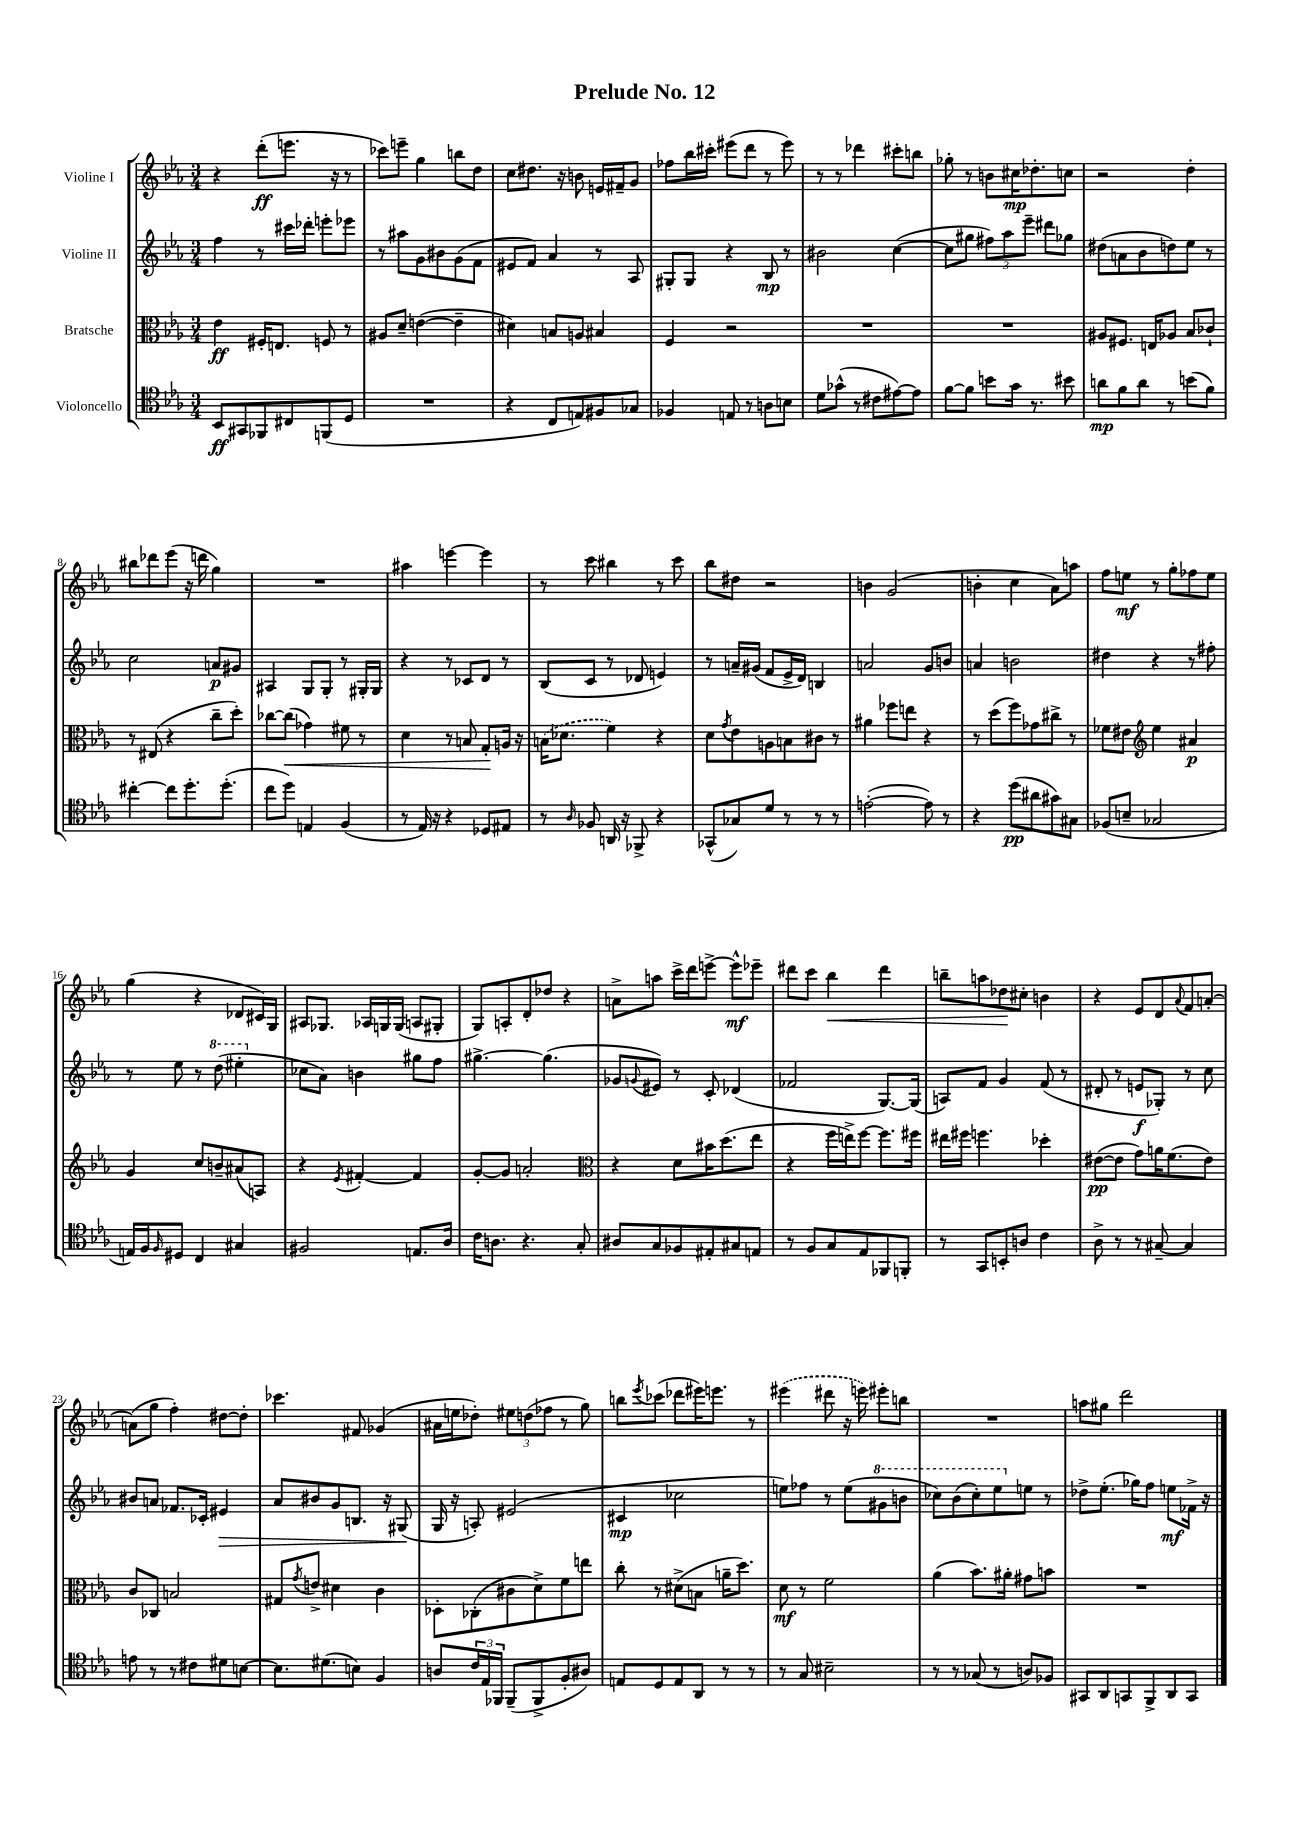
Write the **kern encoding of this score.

**kern	**dynam	**kern	**dynam	**kern	**dynam	**kern	**dynam
*part4	*part4	*part3	*part3	*part2	*part2	*part1	*part1
*staff4	*staff4	*staff3	*staff3	*staff2	*staff2	*staff1	*staff1
*I"Violoncello	*	*I"Bratsche	*	*I"Violine II	*	*I"Violine I	*
*clefC4	*	*clefC3	*	*clefG2	*	*clefG2	*
*k[b-e-a-]	*	*k[b-e-a-]	*	*k[b-e-a-]	*	*k[b-e-a-]	*
*M3/4	*	*M3/4	*	*M3/4	*	*M3/4	*
=1	=1	=1	=1	=1	=1	=1	=1
8BB-/L	ff	4e-\	ff	4ff\	.	4r	.
8GG#X/	.	.	.	.	.	.	.
8FF-X/	.	16F#X'/KL	.	8r	.	(8ddd'\L	ff
.	.	8.En/J	.	.	.	.	.
8C#X/	.	.	.	16ccc#X\LL	.	8.eeen\J	.
.	.	.	.	16ddd-X'\JJ	.	.	.
(8FFn/	.	8Fn/	.	8eeen'\L	.	.	.
.	.	.	.	.	.	16r	.
8D/J	.	8r	.	8eee-X\J	.	8r	.
=2	=2	=2	=2	=2	=2	=2	=2
2.r	.	8A#X/L	.	8r	.	8ccc-X\L)	.
.	.	8d~/J	.	8aa#X\L	.	8eeen~\J	.
.	.	([4en\	.	8g\	.	4gg\	.
.	.	.	.	8b#X\	.	.	.
.	.	4e~\]	.	(8g\	.	8bbn\L	.
.	.	.	.	8f\J	.	8dd\J	.
=3	=3	=3	=3	=3	=3	=3	=3
4r	.	4d#X\)	.	8e#X/L	.	8cc\L	.
.	.	.	.	8f/J)	.	8.dd#X\J	.
8C/L	.	8Bn/L	.	4a-/	.	.	.
.	.	.	.	.	.	16r	.
8En/)	.	8An/J	.	.	.	8bn\	.
8F#X/	.	4B#X/	.	8r	.	16en/LL	.
.	.	.	.	.	.	16f#X~/J	.
8G-X/J	.	.	.	8A-/	.	8g/J	.
=4	=4	=4	=4	=4	=4	=4	=4
4F-X/	.	4F/	.	8G#X'/L	.	8ff-X\L	.
.	.	.	.	8G#/J	.	16bb-\L	.
.	.	.	.	.	.	16ccc#X'\JJ	.
8En/	.	2r	.	4r	.	(8eee#X\L	.
8r	.	.	.	.	.	8ddd\J	.
8An\L	.	.	.	8B-/	mp	8r	.
8Bn\J	.	.	.	8r	.	8eee#\)	.
=5	=5	=5	=5	=5	=5	=5	=5
8d\L	.	2.r	.	2b#X\	.	8r	.
(8g-X^^\J	.	.	.	.	.	8r	.
8r	.	.	.	.	.	4ddd-X\	.
8c#X\L	.	.	.	.	.	.	.
[8e#X\)	.	.	.	([4cc\	.	8ccc#X'\L	.
8e#\J]	.	.	.	.	.	8bbn\J	.
=6	=6	=6	=6	=6	=6	=6	=6
[8f\L	.	2.r	.	8cc\L]	.	8gg-X'\	.
8f\J]	.	.	.	8gg#X\J	.	8r	.
8bn\L	.	.	.	12ff#X\L)	.	8bn\L	.
.	.	.	.	12aa-\	.	.	.
16g\Jk	.	.	.	.	.	16cc#X\K	mp
.	.	.	.	12eee-~\J	.	.	.
8.r	.	.	.	.	.	8.dd-X'\	.
.	.	.	.	8ddd#X\L	.	.	.
8b#X\	.	.	.	8gg-X\J	.	8ccn\J	.
=7	=7	=7	=7	=7	=7	=7	=7
8an\L	mp	8A#X/L	.	(8dd#X\L	.	2r	.
8f\	.	8.F#X/J	.	8an\	.	.	.
8a\J	.	.	.	8b-\	.	.	.
.	.	16En/KL	.	.	.	.	.
8r	.	8A-X/J	.	8ddn\)	.	.	.
(8bn\L	.	8B-/L	.	8ee-\J	.	4dd'\	.
8f\J)	.	8c-X`/J	.	8r	.	.	.
!!LO:LB:g=z
=8	=8	=8	=8	=8	=8	=8	=8
[4cc#X'\	.	8r	.	2cc\	.	8bb#X\L	.
.	.	(8E#X/	.	.	.	8ddd-X\	.
8cc#\L]	.	4r	.	.	.	(8eee-\J	.
8.dd'\	.	.	.	.	.	16r	.
.	.	.	.	.	.	16dddn\	.
.	.	8cc~\L	.	8an/L	p	4gg\)	.
(8.dd'\J	.	.	.	.	.	.	.
.	.	8dd'\J)	.	8g#X/J	.	.	.
=9	=9	=9	=9	=9	=9	=9	=9
8cc\L	.	[8cc-X\L	.	4A#X/	.	2.r	.
!	!	!	!LO:HP:b	!	!	!	!
8dd\J)	.	(8cc-\J]	<	.	.	.	.
4En/	.	4g-X\)	.	8G/L	.	.	.
.	.	.	.	8G'/J	.	.	.
(4F/	.	8f#X\	.	8r	.	.	.
.	.	8r	.	16G#X'/LL	.	.	.
.	.	.	.	16G#/JJ	.	.	.
=10	=10	=10	=10	=10	=10	=10	=10
8r	.	4d\	.	4r	.	4aa#X\	.
16E-/)	.	.	.	.	.	.	.
16r	.	.	.	.	.	.	.
4r	.	8r	.	8r	.	[4eeen\	.
.	.	8Bn/	.	8c-X/L	.	.	.
8D-X/L	.	8G'/L	.	8d/J	.	4eee\]	.
8E#X/J	.	16An/Jk	[	8r	.	.	.
.	.	16r	.	.	.	.	.
=11	=11	=11	=11	=11	=11	=11	=11
8r	.	(16Bn\KL	.	(8B-/L	.	8r	.
.	.	8.d-X\J	.	.	.	.	.
16qqA-/	.	.	.	.	.	.	.
8F-X/	.	.	.	8c/J	.	8ccc\	.
16AAn/	.	4f\)	.	8r	.	4bb#X\	.
16r	.	.	.	.	.	.	.
8FF-X^/	.	.	.	8d-X/	.	.	.
4r	.	4r	.	4en/)	.	8r	.
.	.	.	.	.	.	8ccc\	.
=12	=12	=12	=12	=12	=12	=12	=12
(8GG-X^^/L	.	8d\L	.	8r	.	8bb-\L	.
.	.	8qg/	.	.	.	.	.
8G-X/)	.	8e-\	.	16an~/LL	.	8dd#X\J	.
.	.	.	.	(16g#X/JJ	.	.	.
8d/J	.	8An\	.	8f/L	.	2r	.
8r	.	8Bn\	.	16e-^/L	.	.	.
.	.	.	.	16d/JJ)	.	.	.
8r	.	8c#X\J	.	4Bn/	.	.	.
8r	.	8r	.	.	.	.	.
=13	=13	=13	=13	=13	=13	=13	=13
([2en'\	.	4a#X\	.	2an/	.	4bn\	.
.	.	8ff-X\L	.	.	.	(2g/	.
.	.	8een\J	.	.	.	.	.
8e\])	.	4r	.	8g/L	.	.	.
8r	.	.	.	8bn/J	.	.	.
=14	=14	=14	=14	=14	=14	=14	=14
4r	.	8r	.	4an/	.	4bn'\	.
.	.	(8dd\L	.	.	.	.	.
(8dd\L	pp	8ff\)	.	2bn\	.	4cc\	.
8a#X\	.	8g-X\	.	.	.	.	.
8g#X\)	.	8cc#X^\J	.	.	.	8a-\L)	.
8G#X\J	.	8r	.	.	.	8aan\J	.
=15	=15	=15	=15	=15	=15	=15	=15
(8F-X/L	.	8f-X\L	.	4dd#X\	.	8ff\L	.
8Bn~/J	.	8e#X\J	.	.	.	8een\J	mf
*	*	*clefG2	*	*	*	*	*
2G-X/	.	4ee-\	.	4r	.	8r	.
.	.	.	.	.	.	8gg'\L	.
.	.	4a#X/	p	8r	.	8ff-X\	.
.	.	.	.	8ff#X'\	.	8ee\J	.
!!LO:LB:g=z
=16	=16	=16	=16	=16	=16	=16	=16
16En/LL)	.	4g/	.	8r	.	(4gg\	.
16F/J	.	.	.	.	.	.	.
16qqF/	.	.	.	.	.	.	.
8D#X/J	.	.	.	8ee-\	.	.	.
4C/	.	8cc/L	.	8r	.	4r	.
*	*	*	*	*8va	*	*	*
.	.	8bn~/	.	(8ddd\	.	.	.
4G#X/	.	(8a#X/	.	4eee#X'\	.	8d-X/L	.
.	.	8An/J)	.	.	.	16c#X/L)	.
.	.	.	.	.	.	16G/JJ	.
=17	=17	=17	=17	=17	=17	=17	=17
*	*	*	*	*X8va	*	*	*
2F#X/	.	4r	.	8cc-X\L	.	8A#X/L	.
.	.	.	.	8a-\J)	.	8.G-X/J	.
.	.	8qe-/	.	.	.	.	.
.	.	[4f#X'/	.	4bn\	.	.	.
.	.	.	.	.	.	16A-X/LL	.
.	.	.	.	.	.	16Gn/	.
.	.	.	.	.	.	(16G/JJ	.
8.En/L	.	4f#/]	.	8gg#X\L	.	8An/L	.
.	.	.	.	8ff\J	.	8G#X'/J	.
16A-/Jk	.	.	.	.	.	.	.
=18	=18	=18	=18	=18	=18	=18	=18
16c\KL	.	[8g'/L	.	[4.gg#X^\	.	8G/L)	.
8.An\J	.	.	.	.	.	.	.
.	.	8g/J]	.	.	.	8An'/	.
4.r	.	2an'/	.	.	.	8d'/	.
.	.	.	.	(4.gg#\]	.	8dd-X/J	.
.	.	.	.	.	.	4r	.
8G'/	.	.	.	.	.	.	.
=19	=19	=19	=19	=19	=19	=19	=19
*	*	*clefC3	*	*	*	*	*
8A#X/L	.	4r	.	8g-X/L	.	8an^\L	.
.	.	.	.	8qqgn/	.	.	.
8G/	.	.	.	8e#X/J)	.	8aan\J	.
8F-X/	.	8d\L	.	8r	.	16ccc^\LL	.
.	.	.	.	.	.	16ddd\J	.
8E#X'/	.	16b#X\K	.	8c'/	.	[8eeen^\J	.
.	.	(8.dd\	.	.	.	.	.
8G#X/	.	.	.	(4d-X/	.	8eee^^\L]	mf
8En/J	.	8ee-\J	.	.	.	8eee-X~\J	.
=20	=20	=20	=20	=20	=20	=20	=20
8r	.	4r	.	2f-X/	.	8ddd#X\L	.
8F/L	.	.	.	.	.	8ccc\J	.
!	!	!	!	!	!	!	!LO:HP:b
8G/	.	16ff\LL	.	.	.	4bb-\	<
.	.	16een^\J)	.	.	.	.	.
8E-/	.	[8ff\J	.	.	.	.	.
8FF-X/	.	8.ff\L]	.	[8.G/L)	.	4ddd#\	.
8FFn'/J	.	.	.	.	.	.	.
.	.	16ff#X\Jk	.	(16G/Jk]	.	.	.
=21	=21	=21	=21	=21	=21	=21	=21
8r	.	16ee#X\LL	.	8An/L)	.	8bbn~\L	.
.	.	16ff#X\JJ	.	.	.	.	.
8GG/L	.	4.ffn\	.	8f/J	.	8aan\	.
8BBn'/	.	.	.	4g/	.	8dd-X\	.
8An/J	.	.	.	.	.	8cc#X'\J	[
4c\	.	4dd-X'\	.	(8f/	.	4bn\	.
.	.	.	.	8r	.	.	.
=22	=22	=22	=22	=22	=22	=22	=22
8A-^\	.	([8e#X\L	pp	8d#X'/	.	4r	.
8r	.	8e#\J]	.	8r	.	.	.
8r	.	8g\L)	.	8en/L	f	8e-/L	.
[8G#X~/	.	16an\K	.	8G-X'/J)	.	8d/	.
.	.	(8.f\	.	.	.	.	.
.	.	.	.	.	.	8qqa-/	.
4G#/]	.	.	.	8r	.	8f/	.
.	.	8e#\J)	.	8cc\	.	[8an'/J	.
!!LO:LB:g=z
=23	=23	=23	=23	=23	=23	=23	=23
8en\	.	8c/L	.	8b#X/L	.	(8an\L]	.
8r	.	8C-X/J	.	8an/J	.	8gg\J	.
8r	.	2Bn/	.	8.f-X/L	.	4ff'\)	.
8c#X\L	.	.	.	.	.	.	.
.	.	.	.	16c-X'/Jk	.	.	.
!	!	!	!	!	!LO:HP:b	!	!
8d#X\	.	.	.	4e#X/	>	[8dd#X\L	.
[8Bn\J	.	.	.	.	.	8dd#'\J]	.
=24	=24	=24	=24	=24	=24	=24	=24
8.B\L]	.	8G#X/L	.	8a-/L	.	4.ccc-X\	.
.	.	8qg/	.	.	.	.	.
.	.	8en^/J	.	8b#X/	.	.	.
(8.d#X\	.	.	.	.	.	.	.
.	.	4d#X\	.	8g/	.	.	.
8Bn\J)	.	.	.	8.Bn/J	.	8f#X/	.
4F/	.	4c\	.	.	.	(4g-X/	.
.	.	.	.	16r	.	.	.
.	.	.	.	(8G#X/	.	.	.
.	.	.	.	.	]	.	.
=25	=25	=25	=25	=25	=25	=25	=25
8An/L	.	8D-X'\L	.	16G/	.	16a#X\LL	.
.	.	.	.	16r	.	16een\J	.
24c/L	.	(8C-X'\	.	8An'/)	.	8dd-X'\J)	.
24E-/	.	.	.	.	.	.	.
24FF-X/JJ	.	.	.	.	.	.	.
(8FF-~/L	.	8c#X\	.	(2e#X/	.	12ee#X\L	.
.	.	.	.	.	.	(12ddn\	.
8FF-^/	.	8d^\)	.	.	.	.	.
.	.	.	.	.	.	12ff-X\J	.
8F'/	.	8f\	.	.	.	8r	.
8A#X/J)	.	8een\J	.	.	.	8gg\)	.
=26	=26	=26	=26	=26	=26	=26	=26
8En/L	.	8cc'\	.	4c#X/	mp	8bbn\L	.
.	.	.	.	.	.	8qeee-/	.
8D/	.	8r	.	.	.	(8ccc-X\J	.
8E/	.	(8d#X^\L	.	2cc-X\	.	8ddd-X\L	.
8AA-/J	.	8Bn\J	.	.	.	16eee#X\K)	.
.	.	.	.	.	.	8.eeen\J	.
8r	.	16an~\KL	.	.	.	.	.
.	.	8.dd\J)	.	.	.	.	.
8r	.	.	.	.	.	8r	.
=27	=27	=27	=27	=27	=27	=27	=27
8r	.	8d\	mf	8een\L)	.	(4eee#X\	.
8G/	.	8r	.	8ff-X\J	.	.	.
2B#X~\	.	2f\	.	8r	.	8ddd#X\	.
.	.	.	.	(8ee\L	.	16r	.
.	.	.	.	.	.	16eeen\)	.
*	*	*	*	*8va	*	*	*
.	.	.	.	8gg#X\	.	8eee#X'\L	.
.	.	.	.	8bbn\J	.	8bbn\J	.
=28	=28	=28	=28	=28	=28	=28	=28
8r	.	(4a-\	.	8ccc-X\L)	.	2.r	.
8r	.	.	.	(8bb-\	.	.	.
(8G-X/	.	8.b-\L)	.	8ccc-'\)	.	.	.
8r	.	.	.	8eee-\	.	.	.
.	.	16a#X'\Jk	.	.	.	.	.
*	*	*	*	*X8va	*	*	*
8An/L)	.	8g#X\L	.	8een\J	.	.	.
8F-X/J	.	8bn\J	.	8r	.	.	.
=29	=29	=29	=29	=29	=29	=29	=29
8GG#X/L	.	2.r	.	8dd-X^\L	.	8aan\L	.
8AA-/	.	.	.	(8.ee-'\J	.	8gg#X\J	.
8GGn/	.	.	.	.	.	2ddd\	.
.	.	.	.	16gg-X\KL)	.	.	.
8FF^/	.	.	.	8ff\J	.	.	.
8AA-/	.	.	.	8een\L	mf	.	.
8GG/J	.	.	.	16f-X^\Jk	.	.	.
.	.	.	.	16r	.	.	.
==	==	==	==	==	==	==	==
*-	*-	*-	*-	*-	*-	*-	*-
